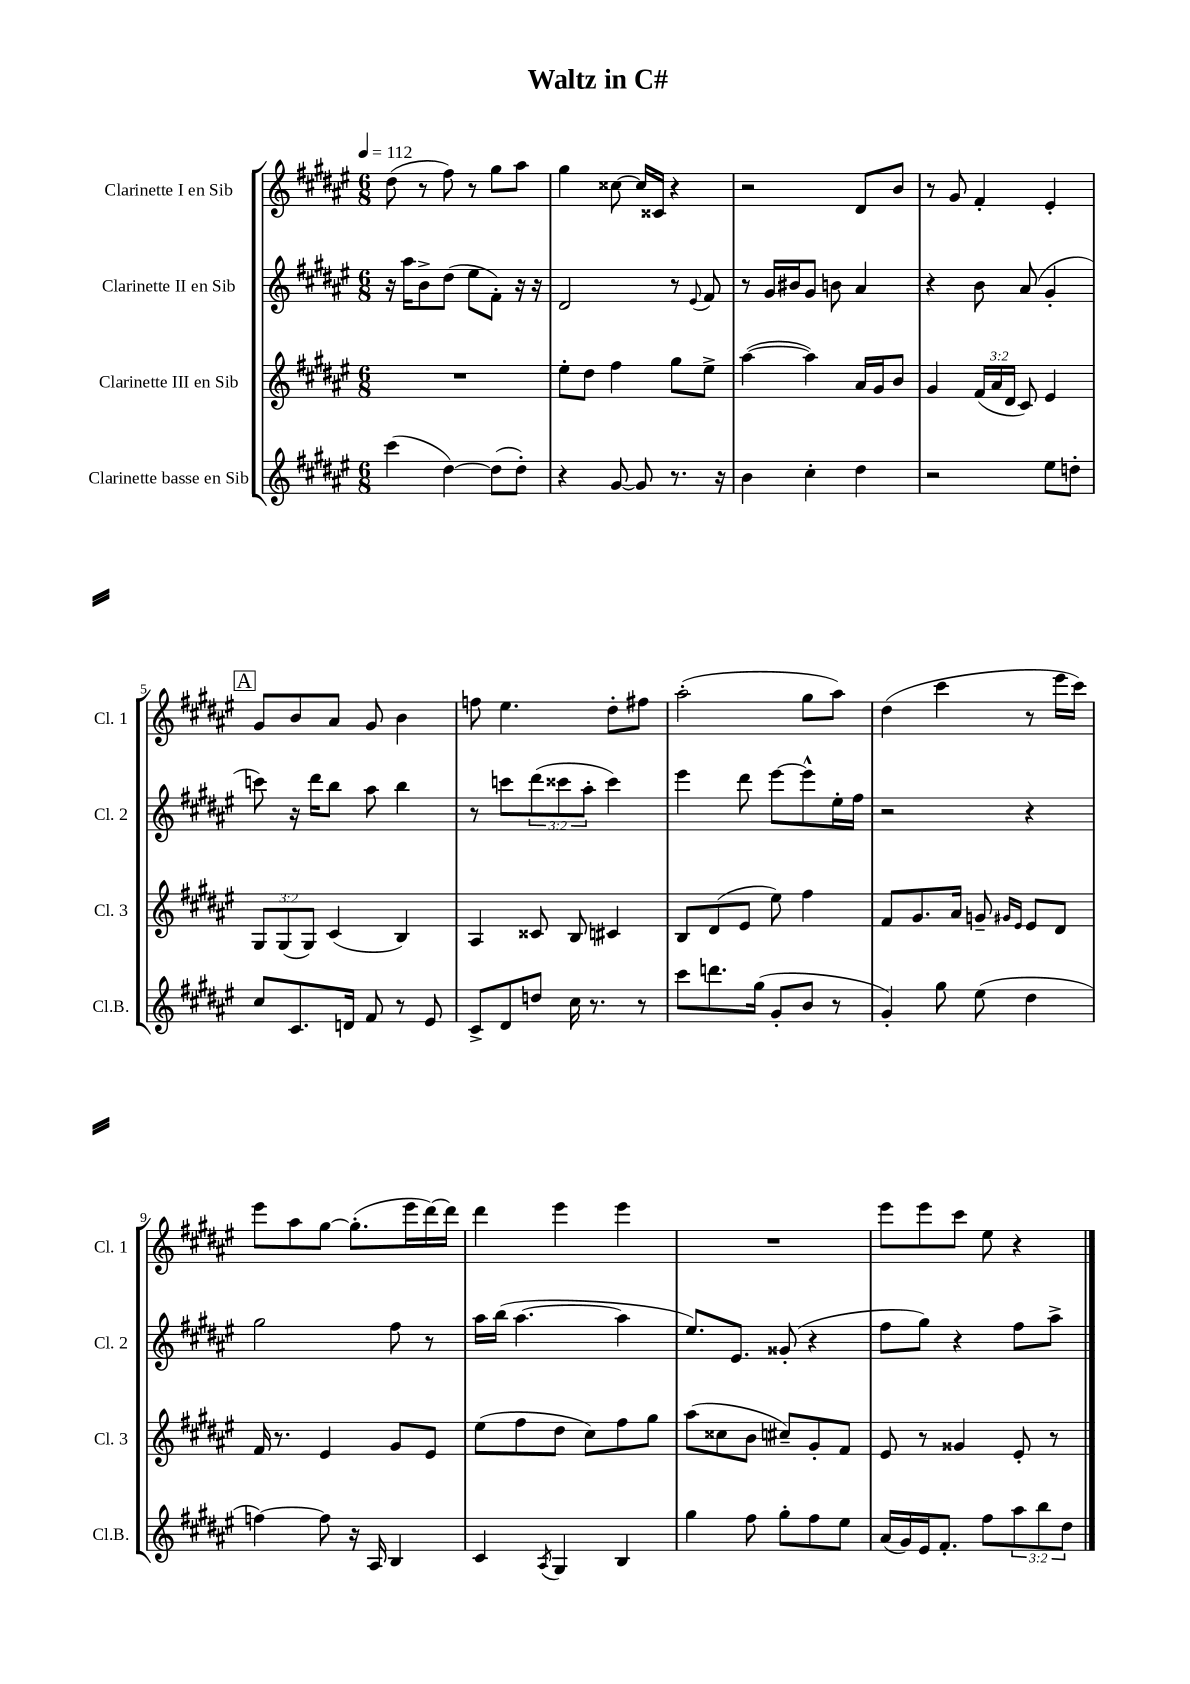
\header { title = "Waltz in C#" }
<<
\new StaffGroup <<
\new Staff = "s0" \with { instrumentName = "Clarinette I en Sib" shortInstrumentName = "Cl. 1" } {
    \clef treble \key fis \major \numericTimeSignature \time 6/8 \tempo 4 = 112
    dis''8( r8 fis''8) r8 gis''8 ais''8 |
    gis''4 cisis''8~ cisis''16 cisis'16 r4 |
    r2 dis'8 b'8 |
    r8 gis'8 fis'4-. eis'4-. |
    \mark \markup { \box "A" } gis'8 b'8 ais'8 gis'8 b'4 |
    f''8 eis''4. dis''8-. fis''8 |
    ais''2-.( gis''8 ais''8) |
    dis''4( cis'''4 r8 eis'''16 cis'''16) |
    eis'''8 ais''8 gis''8~ gis''8.-.( eis'''16 dis'''16~) dis'''16 |
    dis'''4 eis'''4 eis'''4 |
    R2. |
    eis'''8 eis'''8 cis'''8 eis''8 r4 \bar "|." |
}
\new Staff = "s1" \with { instrumentName = "Clarinette II en Sib" shortInstrumentName = "Cl. 2" } {
    \clef treble \key fis \major \numericTimeSignature \time 6/8 \override Staff.TupletNumber.text = #tuplet-number::calc-fraction-text
    r16 ais''16 b'8-> dis''8( eis''8 fis'8-.) r16 r16 |
    dis'2 r8 \appoggiatura { eis'8 } fis'8 |
    r8 gis'16 bis'16 gis'8 b'8 ais'4 |
    r4 b'8 ais'8( gis'4-. |
    \mark \markup { \box "A" } c'''8) r16 dis'''16 b''8 ais''8 b''4 |
    r8 c'''8 \tuplet 3/2 { dis'''8( cisis'''8 ais''8-. } cisis'''4) |
    eis'''4 dis'''8 eis'''8~ eis'''8-^ eis''16-. fis''16 |
    r2 r4 |
    gis''2 fis''8 r8 |
    ais''16 b''16( ais''4.~ ais''4 |
    eis''8.) eis'8. gisis'8-.( r4 |
    fis''8 gis''8) r4 fis''8 ais''8-> \bar "|." |
}
\new Staff = "s2" \with { instrumentName = "Clarinette III en Sib" shortInstrumentName = "Cl. 3" } {
    \clef treble \key fis \major \numericTimeSignature \time 6/8 \override Staff.TupletNumber.text = #tuplet-number::calc-fraction-text
    R2. |
    eis''8-. dis''8 fis''4 gis''8 eis''8-> |
    ais''4~( ais''4) ais'16 gis'16 b'8 |
    gis'4 \tuplet 3/2 { fis'16( ais'16 dis'16 } cis'8) eis'4 |
    \mark \markup { \box "A" } \tuplet 3/2 { gis8 gis8( gis8) } cis'4( b4) |
    ais4 cisis'8 b8 cis'4 |
    b8 dis'8( eis'8 eis''8) fis''4 |
    fis'8 gis'8. ais'16 g'8-- \grace { gis'16 eis'16 } eis'8 dis'8 |
    fis'16 r8. eis'4 gis'8 eis'8 |
    eis''8( fis''8 dis''8 cis''8) fis''8 gis''8 |
    ais''8( cisis''8 b'8 cis''8--) gis'8-. fis'8 |
    eis'8 r8 gisis'4 eis'8-. r8 \bar "|." |
}
\new Staff = "s3" \with { instrumentName = "Clarinette basse en Sib" shortInstrumentName = "Cl.B." } {
    \clef treble \key fis \major \numericTimeSignature \time 6/8 \override Staff.TupletNumber.text = #tuplet-number::calc-fraction-text
    cis'''4( dis''4~) dis''8( dis''8-.) |
    r4 gis'8~ gis'8 r8. r16 |
    b'4 cis''4-. dis''4 |
    r2 eis''8 d''8-. |
    \mark \markup { \box "A" } cis''8 cis'8. d'16 fis'8 r8 eis'8 |
    cis'8-> dis'8 d''8 cis''16 r8. r8 |
    cis'''8 d'''8. gis''16( gis'8-. b'8 r8 |
    gis'4-.) gis''8 eis''8( dis''4 |
    f''4~) f''8 r16 ais16 b4 |
    cis'4 \acciaccatura { ais8 } gis4 b4 |
    gis''4 fis''8 gis''8-. fis''8 eis''8 |
    ais'16( gis'16) eis'16 fis'8.-. fis''8 \tuplet 3/2 { ais''8 b''8 dis''8 } \bar "|." |
}
>>
>>
